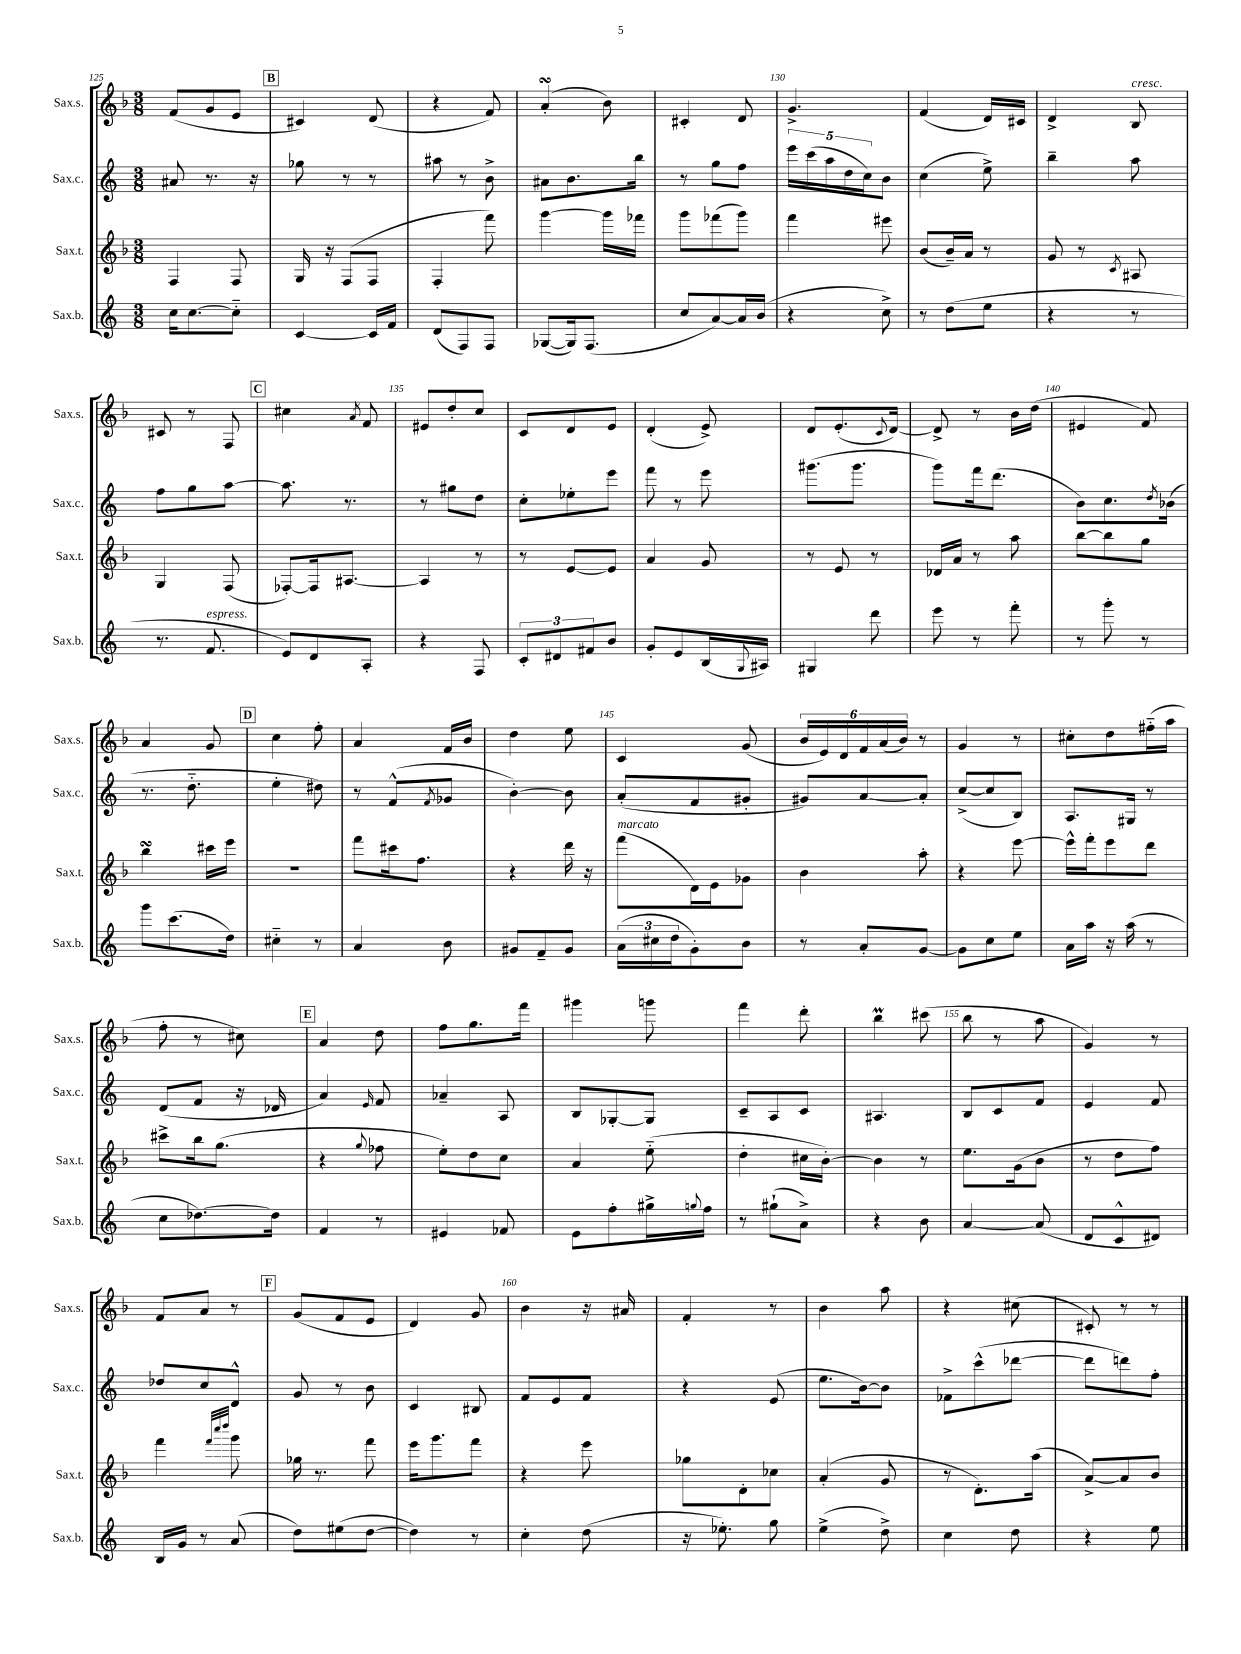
<<
\new StaffGroup <<
\new Staff = "s0" \with { instrumentName = "Sax.s." shortInstrumentName = "Sax.s." } {
    \clef treble \key f \major \numericTimeSignature \time 3/8
    f'8( g'8 e'8 |
    \mark \markup { \box "B" } cis'4) d'8( |
    r4 f'8) |
    a'4-.\turn( bes'8) |
    cis'4-. d'8 |
    g'4.-> |
    f'4( d'16) cis'16 |
    d'4-> bes8^\markup { \italic "cresc." } |
    cis'8 r8 f8 |
    \mark \markup { \box "C" } cis''4 \acciaccatura { a'8 } f'8 |
    eis'8 d''8-. c''8 |
    c'8 d'8 e'8 |
    d'4-.( e'8->) |
    d'8 e'8.-.( \appoggiatura { c'8 } d'16~) |
    d'8-> r8 bes'16 d''16( |
    eis'4 f'8) |
    a'4 g'8 |
    \mark \markup { \box "D" } c''4 f''8-. |
    a'4 f'16 bes'16 |
    d''4 e''8 |
    c'4 g'8( |
    \tuplet 6/4 { bes'16 e'16) d'16 f'16 a'16( bes'16) } r8 |
    g'4 r8 |
    cis''8-. d''8 fis''16-_( a''16 |
    f''8-. r8 cis''8) |
    \mark \markup { \box "E" } a'4 d''8 |
    f''8 g''8. f'''16 |
    gis'''4 g'''8 |
    f'''4 d'''8-. |
    bes''4\prall cis'''8( |
    bes''8 r8 a''8 |
    g'4) r8 |
    f'8 a'8 r8 |
    \mark \markup { \box "F" } g'8( f'8 e'8 |
    d'4) g'8 |
    bes'4 r16 ais'16 |
    f'4-. r8 |
    bes'4 a''8 |
    r4 cis''8( |
    cis'8-.) r8 r8 \bar "|." |
}
\new Staff = "s1" \with { instrumentName = "Sax.c." shortInstrumentName = "Sax.c." } {
    \clef treble \key c \major \numericTimeSignature \time 3/8
    ais'8 r8. r16 |
    \mark \markup { \box "B" } ges''8 r8 r8 |
    ais''8 r8 b'8-> |
    ais'8 b'8. b''16 |
    r8 g''8 f''8 |
    \tuplet 5/4 { e'''16 c'''16( a''16 d''16 c''16) } b'8 |
    c''4( e''8->) |
    b''4-- a''8 |
    f''8 g''8 a''8~ |
    \mark \markup { \box "C" } a''8. r8. |
    r8 gis''8 d''8 |
    c''8-. ees''8-. e'''8 |
    f'''8 r8 e'''8 |
    gis'''8.( gis'''8. |
    g'''8) f'''16 d'''8.( |
    b'8) c''8. \acciaccatura { d''8 } bes'16( |
    r8. d''8.-_ |
    \mark \markup { \box "D" } e''4-. dis''8) |
    r8 f'8-^( \acciaccatura { f'8 } ges'8 |
    b'4~-.) b'8 |
    a'8-.( f'8 gis'8-. |
    gis'8) a'8~ a'8-. |
    c''8~->( c''8 b8) |
    a8. gis16 r8 |
    d'8( f'8 r16 des'16 |
    \mark \markup { \box "E" } a'4) \grace { e'16 } f'8 |
    aes'4-- a8 |
    b8 ges8~-. ges8 |
    c'8-- a8 c'8 |
    ais4. |
    b8 c'8 f'8 |
    e'4 f'8 |
    des''8 c''8 d'8-^ |
    \mark \markup { \box "F" } g'8 r8 b'8 |
    c'4 bis8 |
    f'8 e'8 f'8 |
    r4 e'8( |
    e''8. b'16~) b'8 |
    fes'8-> c'''8-^( des'''8~ |
    des'''8 d'''8) f''8-. \bar "|." |
}
\new Staff = "s2" \with { instrumentName = "Sax.t." shortInstrumentName = "Sax.t." } {
    \clef treble \key f \major \numericTimeSignature \time 3/8
    f4 f8 |
    \mark \markup { \box "B" } g16 r16 f8( f8 |
    f4-. f'''8) |
    g'''4~ g'''16 fes'''16 |
    g'''8 fes'''8( g'''8) |
    f'''4 eis'''8 |
    bes'8( bes'16--) a'16 r8 |
    g'8 r8 \acciaccatura { c'8 } ais8 |
    g4 f8( |
    \mark \markup { \box "C" } fes8~-.) fes16 ais8.~ |
    ais4 r8 |
    r8 e'8~ e'8 |
    a'4 g'8 |
    r8 e'8 r8 |
    des'16 a'16 r8 a''8 |
    bes''8~ bes''8 g''8 |
    bes''4\turn cis'''16 e'''16 |
    \mark \markup { \box "D" } R4. |
    f'''8 cis'''16 f''8. |
    r4 d'''16 r16 |
    f'''8^\markup { \italic "marcato" }( d'16) e'16 ges'8 |
    bes'4 a''8-. |
    r4 e'''8~ |
    e'''16-^ f'''16-. e'''8 d'''8 |
    cis'''8-> bes''16 g''8.( |
    \mark \markup { \box "E" } r4 \appoggiatura { g''8 } fes''8 |
    e''8-.) d''8 c''8 |
    a'4 e''8-_( |
    d''4-. cis''16 bes'16~-.) |
    bes'4 r8 |
    e''8. g'16( bes'8 |
    r8 d''8 f''8) |
    f'''4 \grace { f'''32 c''''32 d''''32 } g'''8 |
    \mark \markup { \box "F" } ges''16 r8. f'''8 |
    e'''16 g'''8. f'''8 |
    r4 e'''8 |
    ges''8 d'8-. ces''8 |
    a'4-.( g'8 |
    r8 d'8.-.) a''16( |
    a'8~->) a'8 bes'8 \bar "|." |
}
\new Staff = "s3" \with { instrumentName = "Sax.b." shortInstrumentName = "Sax.b." } {
    \clef treble \key c \major \numericTimeSignature \time 3/8
    c''16 c''8.~ c''8-_ |
    \mark \markup { \box "B" } c'4~ c'16 f'16 |
    d'8( f8) f8 |
    ges8~( ges16) f8.( |
    c''8 a'8~) a'16 b'16( |
    r4 c''8->) |
    r8 d''8( e''8 |
    r4 r8 |
    r8. f'8.^\markup { \italic "espress." } |
    \mark \markup { \box "C" } e'8) d'8 a8-. |
    r4 f8 |
    \tuplet 3/2 { c'8-. dis'8 fis'8 } b'8 |
    g'8-. e'8 b16( \appoggiatura { g8 } ais16) |
    gis4 d'''8 |
    e'''8 r8 f'''8-. |
    r8 g'''8-. r8 |
    g'''8 c'''8.( d''16) |
    \mark \markup { \box "D" } cis''4-_ r8 |
    a'4 b'8 |
    gis'8 f'8-- gis'8 |
    \tuplet 3/2 { a'16( cis''16 d''16 } g'8-.) b'8 |
    r8 a'8-. g'8~ |
    g'8 c''8 e''8 |
    a'16 a''16 r16 a''16( r8 |
    c''8 des''8.~) des''16 |
    \mark \markup { \box "E" } f'4 r8 |
    eis'4 fes'8 |
    e'8 f''8-. gis''16-> \appoggiatura { g''8 } f''16 |
    r8 gis''8-!( a'8->) |
    r4 b'8 |
    a'4~ a'8( |
    d'8 c'8-^ dis'8) |
    b16 g'16 r8 a'8( |
    \mark \markup { \box "F" } d''8) eis''8( d''8~ |
    d''4) r8 |
    c''4-. d''8( |
    r16 ees''8.-.) g''8 |
    e''4->( d''8->) |
    c''4 d''8 |
    r4 e''8 \bar "|." |
}
>>
>>
\layout { \context { \Score currentBarNumber = #125 \override BarNumber.break-visibility = ##(#f #t #t) barNumberVisibility = #(every-nth-bar-number-visible 5) } }
